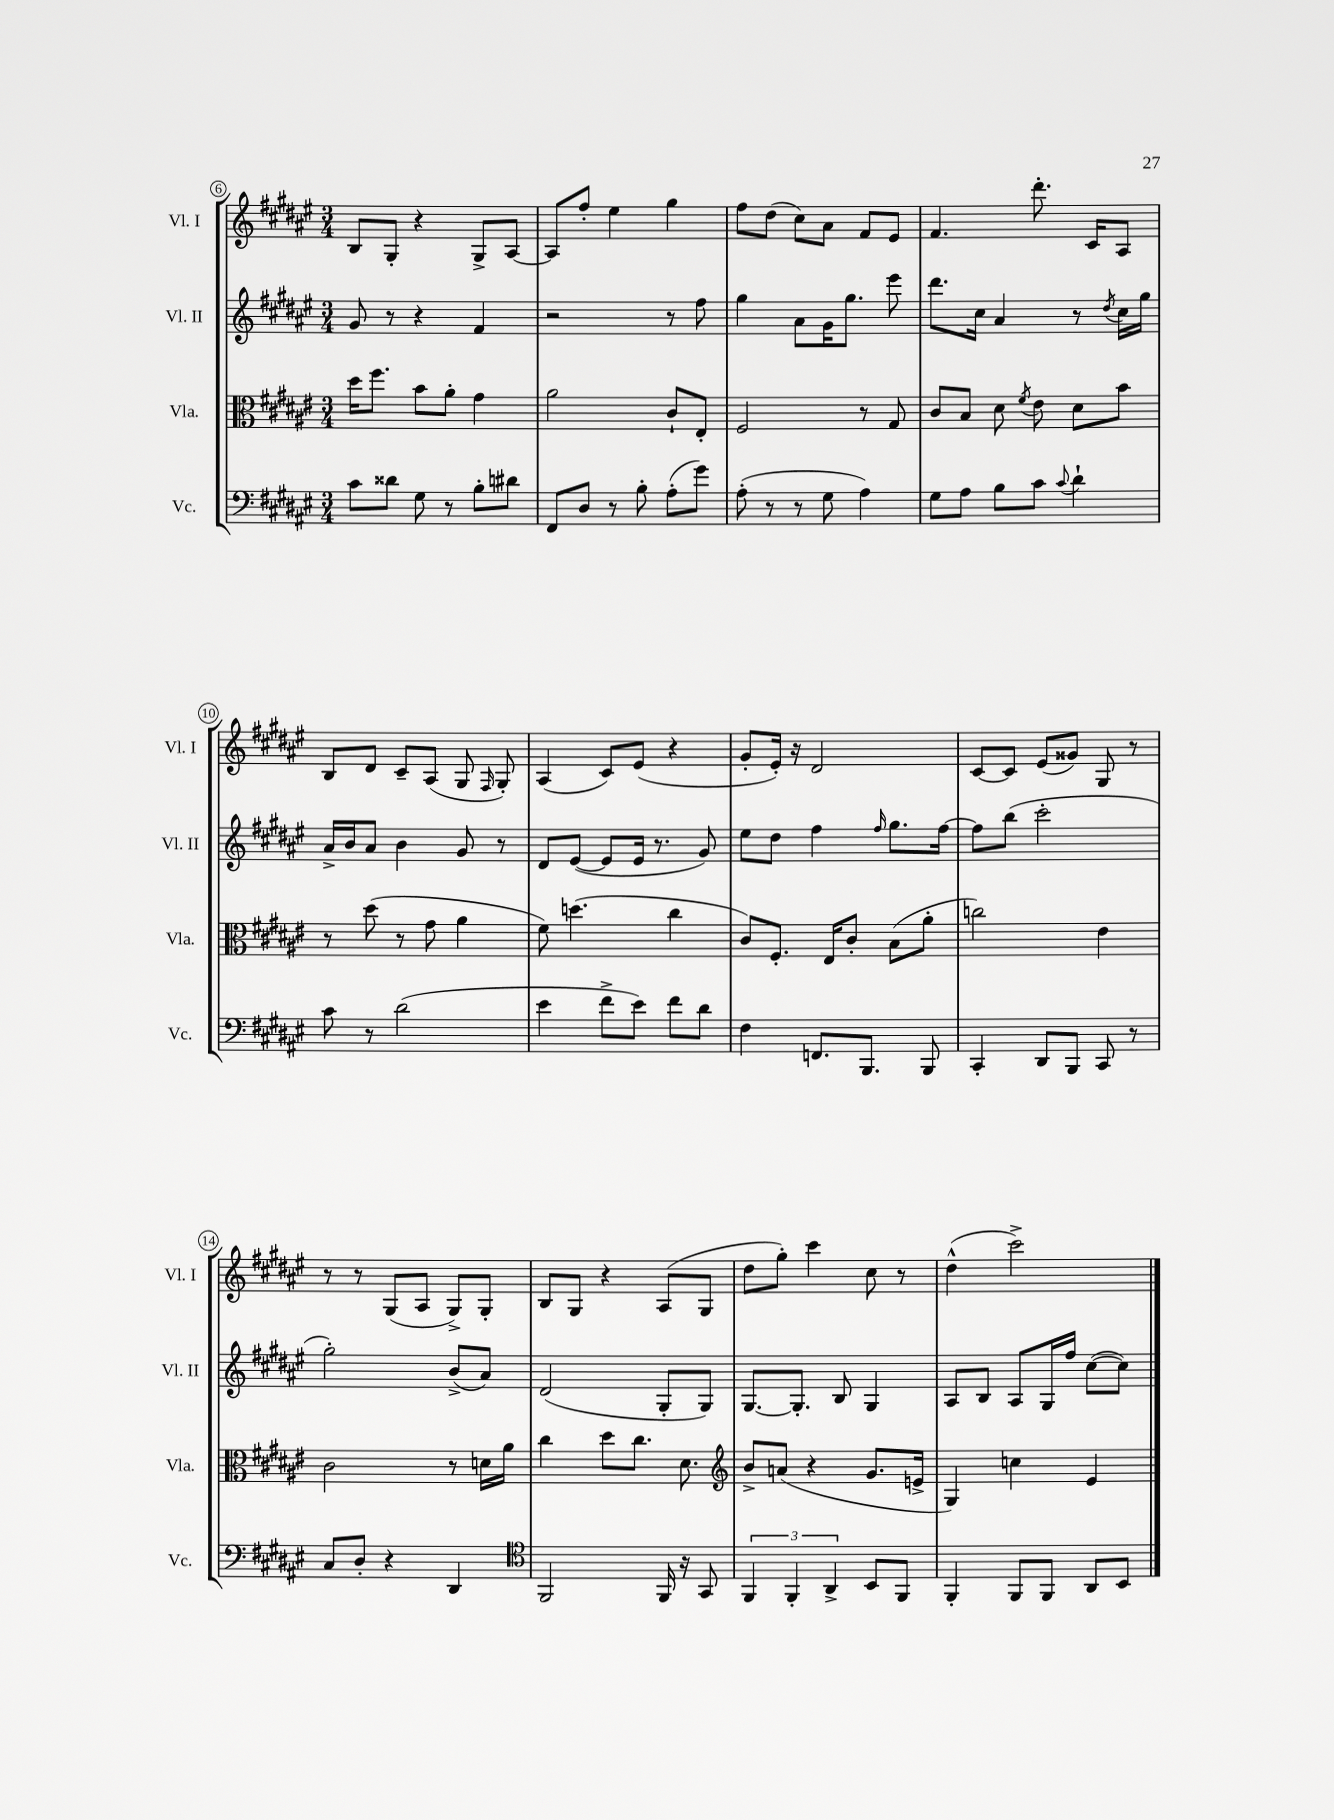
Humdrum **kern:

**kern	**kern	**kern	**kern
*staff4	*staff3	*staff2	*staff1
*clefF4	*clefC3	*clefG2	*clefG2
*k[f#c#g#d#a#e#]	*k[f#c#g#d#a#e#]	*k[f#c#g#d#a#e#]	*k[f#c#g#d#a#e#]
*M3/4	*M3/4	*M3/4	*M3/4
8c#\L	16dd#\LK	8g#/	8B/L
.	8.ff#\J	.	.
8d##\J	.	8r	8G#'/J
8G#\	8b\L	4r	4r
8r	8a#'\J	.	.
8B'\L	4g#\	4f#/	8G#^/L
8d#\J	.	.	[8A#/J
=	=	=	=
8FF#/L	2a#\	2r	8A#/]L
8D#/J	.	.	8ff#'/J
8r	.	.	4ee#\
8B'\	.	.	.
(8A#'\L	8c#`/L	8r	4gg#\
8g#\J)	8E#'/J	8ff#\	.
=	=	=	=
(8A#'\	2F#/	4gg#\	8ff#\L
8r	.	.	(8dd#\J
8r	.	8a#\L	8cc#\L)
8G#\	.	16g#\K	8a#\J
.	.	8.gg#\J	.
4A#\)	8r	.	8f#/L
.	8G#/	8eee#\	8e#/J
=	=	=	=
8G#\L	8c#/L	8.ddd#\L	4.f#/
8A#\J	8B/J	.	.
.	.	16cc#\Jk	.
8B\L	8d#\	4a#/	.
.	8qf#/	.	.
8c#\J	8e#\	.	8.ddd#'\
8qqc#/	.	.	.
4d#`\	8d#\L	8r	.
.	.	.	16c#/LK
.	.	8qdd#/	.
.	8b\J	16cc#\LL	8A#/J
.	.	16gg#\JJ	.
=	=	=	=
8c#\	8r	16a#^/LL	8B/L
.	.	16b/J	.
8r	(8dd#\	8a#/J	8d#/J
(2d#\	8r	4b\	8c#~/L
.	8g#\	.	(8A#/J
.	4a#\	8g#/	8G#/
.	.	.	16qqF#/
.	.	8r	8G#'/)
=	=	=	=
4e#\	8f#\)	8d#/L	(4A#/
.	(4.dd\	([8e#/J	.
8f#^\L	.	8e#/]L	8c#/L)
8e#\J)	.	16e#/Jk	(8e#/J
.	.	8.r	.
8f#\L	4cc#\	.	4r
8d#\J	.	8g#/)	.
=	=	=	=
4F#\	8c#/L)	8ee#\L	8g#'/L
.	8.F#'/J	8dd#\J	16e#'/Jk)
.	.	.	16r
8.FF/L	.	4ff#\	2d#/
.	16E#/LK	.	.
.	8c#'/J	.	.
8.BBB/J	.	.	.
.	.	16qqff#/	.
.	(8B\L	8.gg#\L	.
8BBB/	8a#'\J	.	.
.	.	[16ff#\Jk	.
=	=	=	=
4CC#'/	2cc\)	8ff#\]L	[8c#/L
.	.	(8bb\J	8c#/]J
8DD#/L	.	2ccc#'\	(8e#/L
8BBB/J	.	.	8g##/J)
8CC#/	4e#\	.	8G#/
8r	.	.	8r
=	=	=	=
8C#/L	2c#\	2gg#'\)	8r
8D#'/J	.	.	8r
4r	.	.	(8G#/L
.	.	.	8A#/J
4DD#/	8r	(8b^/L	8G#^/L)
.	16d\LL	8a#/J)	8G#'/J
.	16a#\JJ	.	.
=	=	=	=
*clefC4	*	*	*
2FF#/	4cc#\	(2d#/	8B/L
.	.	.	8G#/J
.	8dd#\L	.	4r
.	8.cc#\J	.	.
16FF#/	.	8G#'/L	(8A#/L
16r	8.d#\	.	.
8GG#/	.	8G#/J)	8G#/J
=	=	=	=
*	*clefG2	*	*
6FF#/	8b^/L	[8.G#/L	8dd#\L
.	(8a/J	.	8gg#'\J)
6FF#'/	.	.	.
.	.	8.G#'/]J	.
.	4r	.	4ccc#\
6AA#^/	.	.	.
.	.	8B/	.
8BB/L	8.g#/L	4G#/	8cc#\
8FF#/J	.	.	8r
.	16e^/Jk	.	.
=	=	=	=
4FF#'/	4G#/)	8A#/L	(4dd#^^\
.	.	8B/J	.
8FF#/L	4cc\	8A#/L	2ccc#^\)
8FF#/J	.	16G#/L	.
.	.	16ff#/JJ	.
8AA#/L	4e#/	([8cc#\L	.
8BB/J	.	8cc#\]J)	.
==	==	==	==
*-	*-	*-	*-
